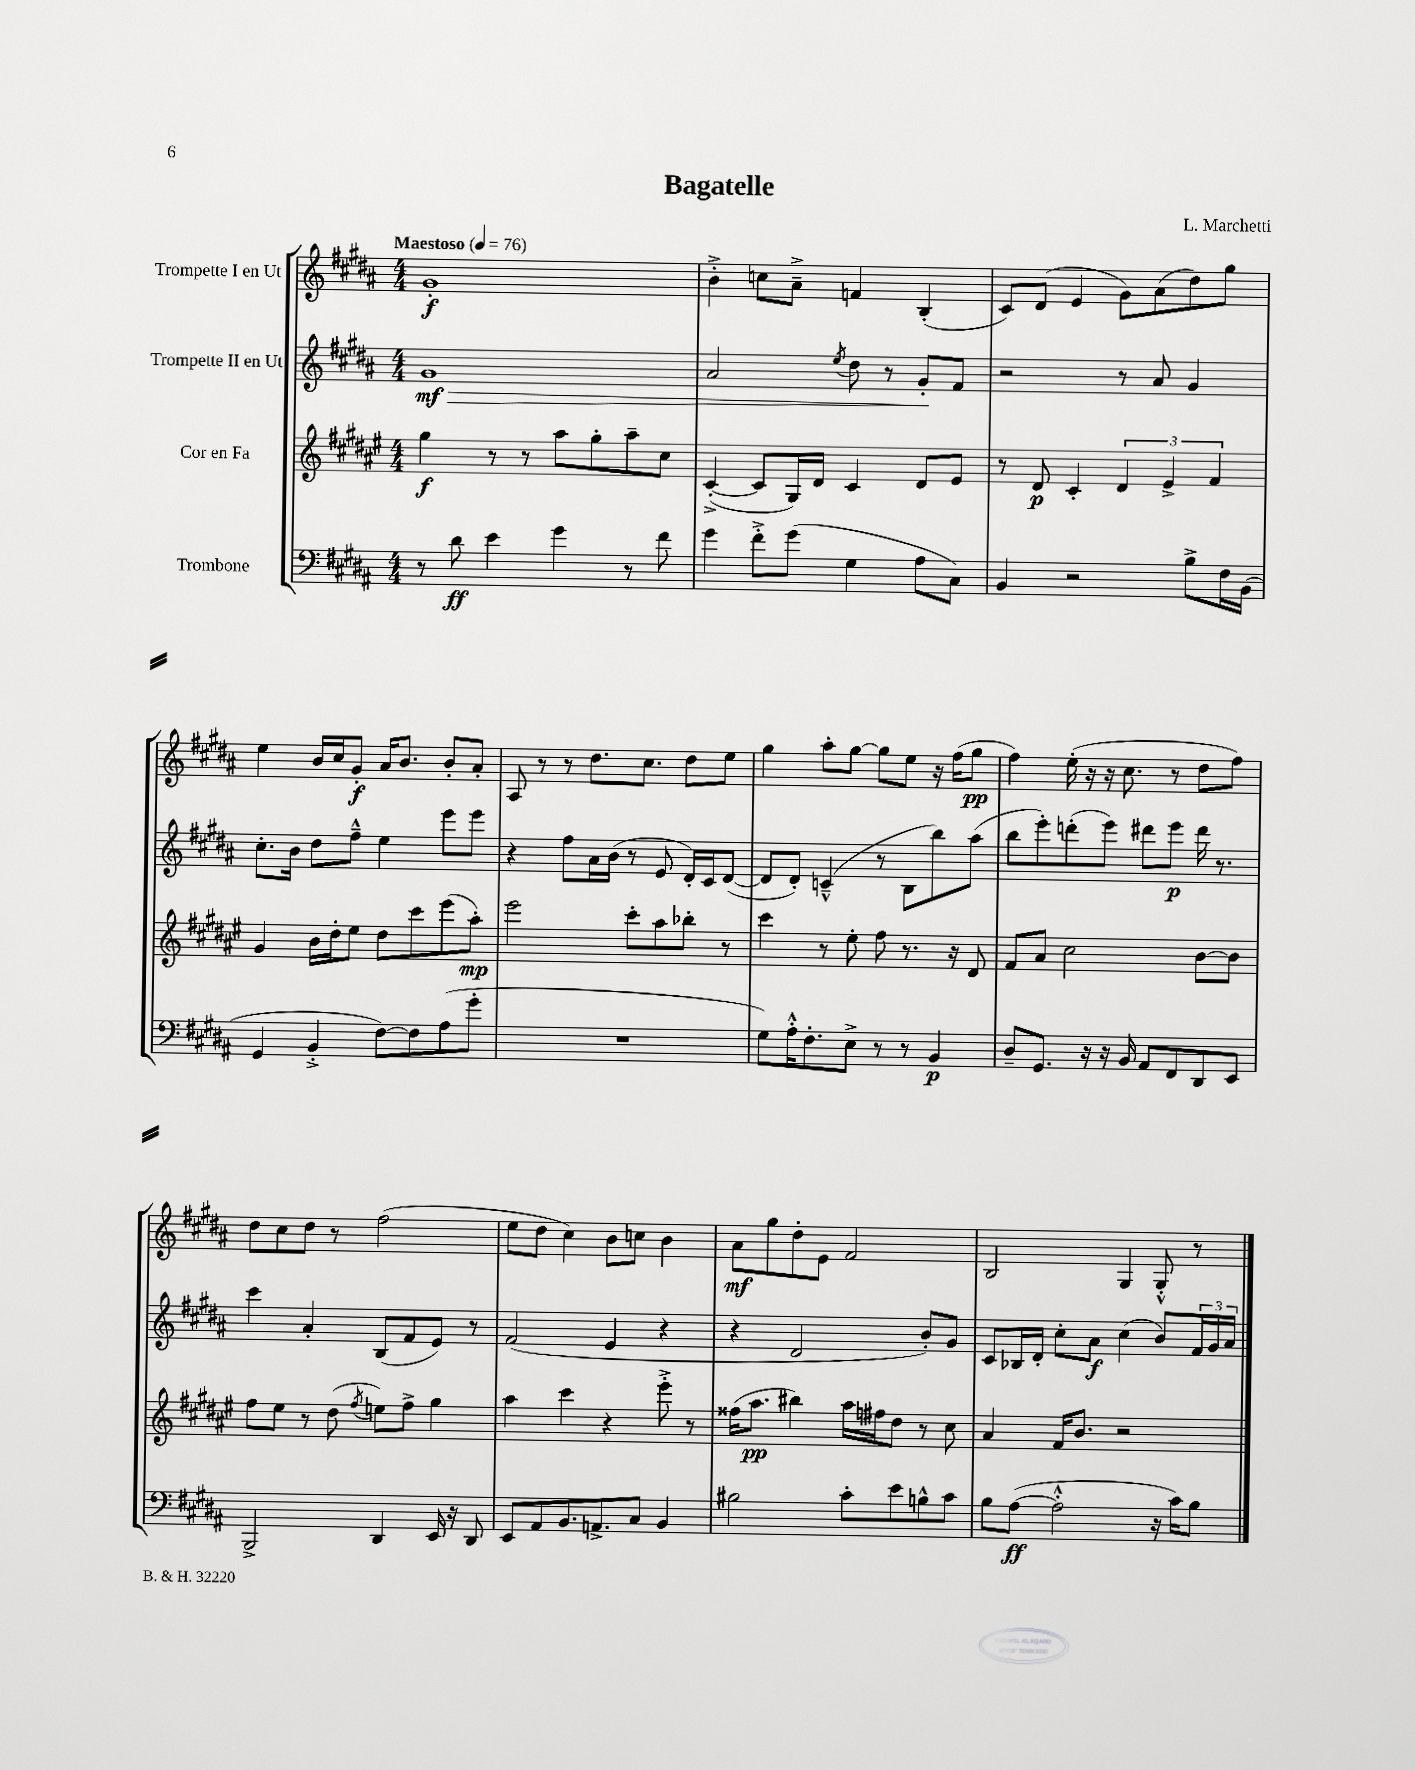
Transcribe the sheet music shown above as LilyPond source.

\header { title = "Bagatelle" composer = "L. Marchetti" }
<<
\new StaffGroup <<
\new Staff = "s0" \with { instrumentName = "Trompette I en Ut" } {
    \clef treble \key b \major \numericTimeSignature \time 4/4 \tempo "Maestoso" 4 = 76
    gis'1-.\f |
    b'4-.-> c''8 ais'8---> f'4 b4-.( |
    cis'8) dis'8( e'4 gis'8) ais'8( dis''8) gis''8 |
    e''4 b'16 cis''16 gis'8-.\f ais'16 b'8. b'8-. ais'8-. |
    ais8 r8 r8 dis''8. cis''8. dis''8 e''8 |
    gis''4 ais''8-. gis''8~ gis''8 e''8 r16 fis''16( gis''8\pp |
    fis''4) e''16-.( r16 r16 cis''8. r8 dis''8 fis''8) |
    dis''8 cis''8 dis''8 r8 fis''2( |
    e''8 dis''8 cis''4) b'8 c''8 b'4 |
    ais'8\mf gis''8 dis''8-. e'8 fis'2 |
    b2 gis4 gis8-.-^ r8 \bar "|." |
}
\new Staff = "s1" \with { instrumentName = "Trompette II en Ut" } {
    \clef treble \key b \major \numericTimeSignature \time 4/4
    gis'1\mf\> |
    ais'2 \acciaccatura { e''8 } dis''8 r8 gis'8-.\! fis'8 |
    r2 r8 ais'8 gis'4 |
    cis''8.-. b'16 dis''8 fis''8---^ e''4 e'''8 e'''8 |
    r4 fis''8 ais'16 b'16( r8 e'8 dis'16-.) cis'16 dis'8~( |
    dis'8 dis'8-.) c'4---^( r8 b8 b''8) ais''8( |
    b''8 e'''8-.) d'''8-.( e'''8) dis'''8 e'''8\p dis'''16 r8. |
    cis'''4 ais'4-. b8( fis'8 e'8) r8 |
    fis'2( e'4 r4 |
    r4 dis'2 b'8-.) gis'8 |
    cis'8 bes16 dis'16-. cis''8-. ais'8\f cis''4( b'8) \tuplet 3/2 { fis'16 gis'16 ais'16 } \bar "|." |
}
\new Staff = "s2" \with { instrumentName = "Cor en Fa" } {
    \clef treble \key fis \major \numericTimeSignature \time 4/4
    gis''4\f r8 r8 ais''8 gis''8-. ais''8-- cis''8 |
    cis'4~-.->( cis'8 gis16) dis'16 cis'4 dis'8 eis'8 |
    r8 dis'8\p cis'4-. \tuplet 3/2 { dis'4 eis'4-> fis'4 } |
    gis'4 b'16 dis''16-. eis''8 dis''8 cis'''8 eis'''8( ais''8-.\mp) |
    eis'''2 cis'''8-. ais''8 bes''8-. r8 |
    cis'''4 r8 eis''8-. fis''8 r8. r16 dis'8 |
    fis'8 ais'8 cis''2 b'8~ b'8 |
    fis''8 eis''8 r8 dis''8( \acciaccatura { fis''8 } e''8) fis''8-> gis''4 |
    ais''4 cis'''4 r4 eis'''8-.-> r8 |
    fisis''16( ais''8.\pp bis''4) ais''16 fis''16 dis''8 r8 cis''8 |
    ais'4 fis'16 b'8. r2 \bar "|." |
}
\new Staff = "s3" \with { instrumentName = "Trombone" } {
    \clef bass \key b \major \numericTimeSignature \time 4/4
    r8 dis'8\ff e'4 gis'4 r8 fis'8 |
    gis'4 fis'8-.-> gis'8( gis4 ais8 cis8) |
    b,4 r2 b8-> fis16 b,16( |
    gis,4 b,4-.-> fis8~) fis8 ais8( gis'8-. |
    R1 |
    gis8) ais16-.-^ fis8.-. e8-> r8 r8 b,4\p |
    dis8-- gis,8. r16 r16 b,16 ais,8 fis,8 dis,8 e,8 |
    b,,2-> dis,4 e,16 r16 dis,8 |
    e,8 ais,8 b,8. a,8.-> cis8 b,4 |
    bis2 cis'8-. e'8 b8-^ cis'8 |
    b8 ais8~\ff( ais2-.-^ r16 cis'16) b8 \bar "|." |
}
>>
>>
\layout { \context { \Score \remove "Bar_number_engraver" } }
